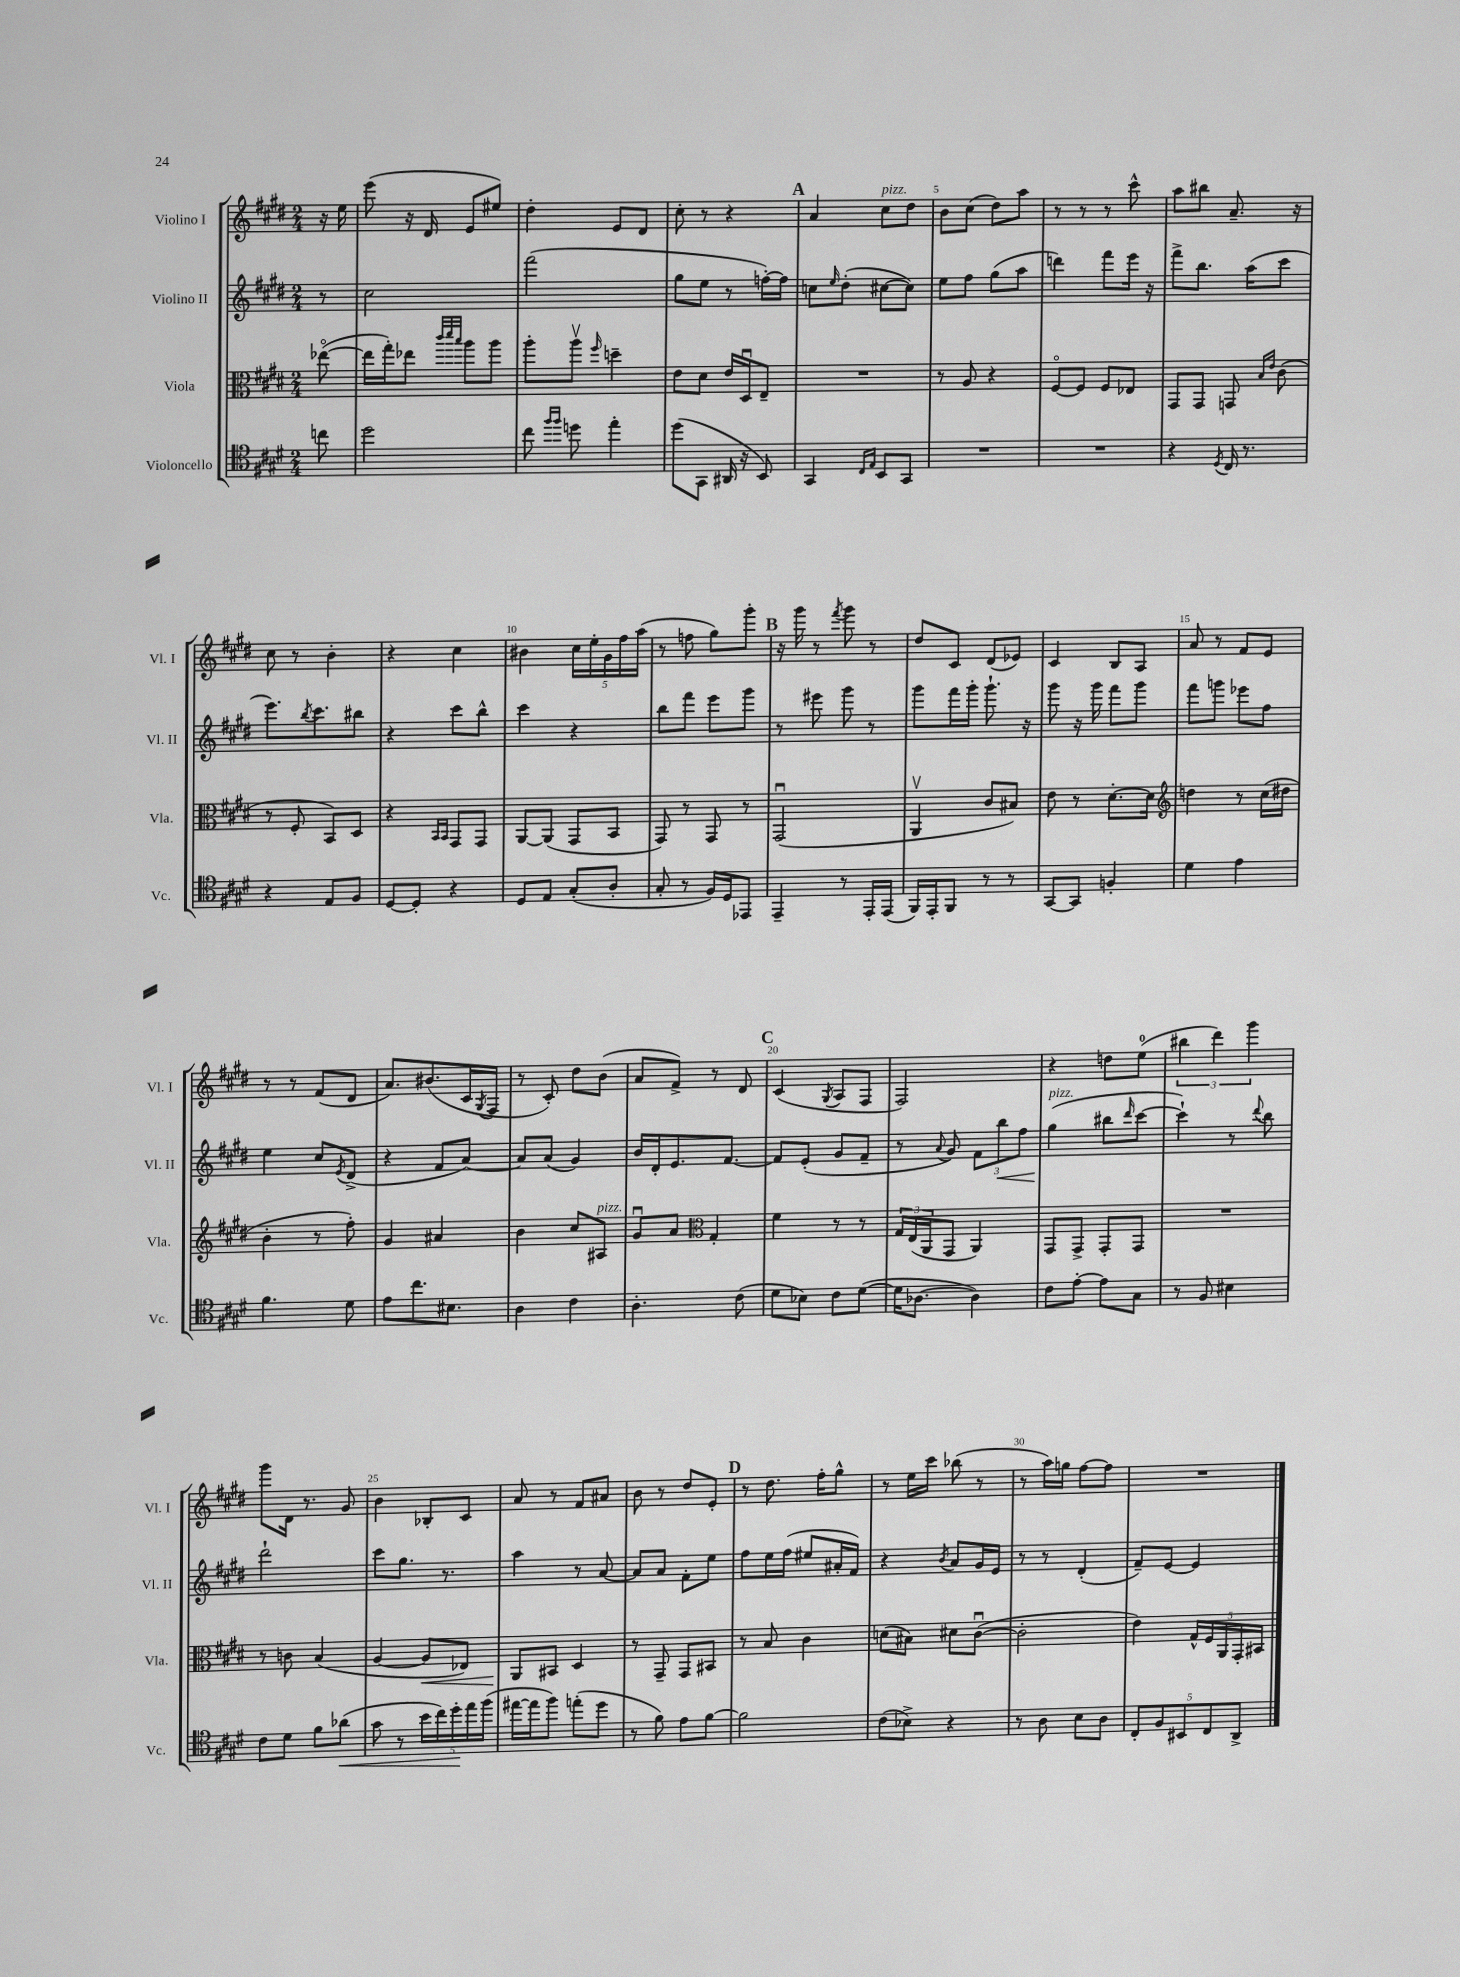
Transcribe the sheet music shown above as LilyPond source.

<<
\new StaffGroup <<
\new Staff = "s0" \with { instrumentName = "Violino I" shortInstrumentName = "Vl. I" } {
    \clef treble \key e \major \numericTimeSignature \time 2/4 \partial 8
    r16 e''16 |
    e'''8( r16 dis'16 e'8 eis''8) |
    dis''4-. e'8 dis'8 |
    cis''8-. r8 r4 |
    \mark \markup { \bold "A" } a'4 cis''8^\markup { \italic "pizz." } dis''8 |
    b'8 cis''8( dis''8) a''8 |
    r8 r8 r8 cis'''8-^ |
    a''8 bis''8 a'8.-- r16 |
    cis''8 r8 b'4-. |
    r4 cis''4 |
    bis'4 \tuplet 5/4 { cis''16 e''16-. gis'16 fis''16 a''16( } |
    r8 f''8 gis''8) gis'''8-. |
    \mark \markup { \bold "B" } r16 gis'''16 r8 \acciaccatura { fis'''8 } gis'''8 r8 |
    dis''8 cis'8 dis'8( ees'8) |
    cis'4 b8 a8 |
    a'8 r8 fis'8 e'8 |
    r8 r8 fis'8( dis'8 |
    a'8.) bis'8.( cis'16 \acciaccatura { gis8 } fis16 |
    r8 cis'8-.) dis''8 b'8( |
    a'8 fis'8->) r8 dis'8 |
    \mark \markup { \bold "C" } cis'4( \acciaccatura { gis8 } a8 fis8 |
    fis2) |
    r4 d''8 e''8-0( |
    \tuplet 3/2 { bis''4 dis'''4) gis'''4 } |
    gis'''8 dis'16 r8. gis'8 |
    b'4 bes8-. cis'8 |
    a'8 r8 fis'8 ais'8 |
    b'8 r8 dis''8 e'8-. |
    \mark \markup { \bold "D" } r8 dis''8. fis''16-. gis''8-^ |
    r8 e''16 cis'''16 bes''8( r8 |
    r8 a''16) g''16 fis''8~ fis''8 |
    R2 \bar "|." |
}
\new Staff = "s1" \with { instrumentName = "Violino II" shortInstrumentName = "Vl. II" } {
    \clef treble \key e \major \numericTimeSignature \time 2/4 \partial 8
    r8 |
    cis''2 |
    fis'''2( |
    gis''8 e''8 r8 f''16~-.) f''16 |
    \mark \markup { \bold "A" } c''8 \grace { e''16 } dis''8-.( cis''8~ cis''8) |
    e''8 fis''8 gis''8( a''8 |
    d'''4) fis'''8 e'''16 r16 |
    fis'''8-> b''8. a''16( cis'''8 |
    e'''8.) \acciaccatura { b''8 } cis'''8. bis''8 |
    r4 cis'''8 b''8-^ |
    cis'''4 r4 |
    b''8 fis'''8 e'''8 gis'''8 |
    \mark \markup { \bold "B" } r8 eis'''8 gis'''8 r8 |
    gis'''8 fis'''16 gis'''16-. gis'''8.-! r16 |
    gis'''8 r16 gis'''16 fis'''8 gis'''8 |
    fis'''8 g'''8 ees'''8 fis''8 |
    e''4 cis''8 \acciaccatura { e'8 } dis'8->( |
    r4 fis'8 a'8~) |
    a'8 a'8( gis'4) |
    b'16 dis'16-. e'8. fis'8.~ |
    \mark \markup { \bold "C" } fis'8 e'8-.( gis'8 fis'8-- |
    r8 \appoggiatura { a'8 } gis'8) \tuplet 3/2 { fis'8 b''8\< fis''8 } |
    gis''4\!^\markup { \italic "pizz." }( bis''8 \grace { dis'''16 } cis'''8~ |
    cis'''4-!) r8 \appoggiatura { dis'''8 } b''8 |
    dis'''2-! |
    cis'''8 gis''8. r8. |
    a''4 r8 a'8~ |
    a'8 a'8 fis'8-. e''8 |
    \mark \markup { \bold "D" } fis''8 e''16 fis''16( eis''8 ais'16-. fis'16) |
    r4 \acciaccatura { b'8 } a'8 gis'16 e'16 |
    r8 r8 dis'4-.( |
    fis'8--) e'8~ e'4 \bar "|." |
}
\new Staff = "s2" \with { instrumentName = "Viola" shortInstrumentName = "Vla." } {
    \clef alto \key e \major \numericTimeSignature \time 2/4 \partial 8
    ees''8~\flageolet( |
    ees''16 gis''16-.) ees''8 \grace { cis'''32 dis'''32 b''32 } a''8 a''8 |
    a''8-. a''8\upbow \grace { fis''16 } d''4-- |
    e'8 dis'8 e'16 dis16\downbow e8-- |
    \mark \markup { \bold "A" } R2 |
    r8 a8 r4 |
    fis8~\flageolet fis8 fis8 ees8 |
    gis,8 gis,8 g,8 \grace { b16 e'16 } cis'8( |
    r8 fis8-. b,8) dis8 |
    r4 \grace { b,16 b,16 } gis,8 gis,8 |
    a,8~ a,8( gis,8 b,8 |
    gis,8) r8 gis,8 r8 |
    \mark \markup { \bold "B" } gis,2\downbow( |
    a,4\upbow cis'8 bis8) |
    e'8 r8 dis'8.~-. dis'16 |
    \clef treble d''4 r8 cis''16( dis''16 |
    b'4-. r8 fis''8-.) |
    gis'4 ais'4 |
    b'4 cis''8 ais8^\markup { \italic "pizz." } |
    gis'8\downbow a'8 \clef alto gis4-. |
    \mark \markup { \bold "C" } fis'4 r8 r8 |
    \tuplet 3/2 { gis16 e16( a,16 } gis,8 a,4) |
    gis,8 gis,8-> gis,8-. gis,8 |
    R2 |
    r8 c'8 b4( |
    a4~ a8\< ees8) |
    a,8\! bis,8 dis4 |
    r8 gis,8-- gis,8 bis,8 |
    \mark \markup { \bold "D" } r8 b8 cis'4 |
    d'8( bis8) dis'8 cis'8~\downbow( |
    cis'2-. |
    e'4) \tuplet 5/4 { gis16-^ fis16 a,16 gis,16-. bis,16 } \bar "|." |
}
\new Staff = "s3" \with { instrumentName = "Violoncello" shortInstrumentName = "Vc." } {
    \clef tenor \key e \major \numericTimeSignature \time 2/4 \partial 8
    c''8 |
    dis''2 |
    cis''8 \grace { fis''16 fis''16 } d''8 e''4-. |
    dis''8( gis,8 ais,16 r16 b,8) |
    \mark \markup { \bold "A" } gis,4 \grace { cis16 e16 } b,8 gis,8 |
    R2 |
    R2 |
    r4 \acciaccatura { dis8 } cis16 r8. |
    r4 e8 fis8 |
    dis8~ dis8-. r4 |
    dis8 e8 gis8-.( a8-. |
    gis8-. r8 fis16) dis16 ees,8 |
    \mark \markup { \bold "B" } e,4-- r8 e,16-. e,16( |
    fis,16) e,16-. fis,8 r8 r8 |
    gis,8~ gis,8 f4-. |
    dis'4 e'4 |
    fis'4. dis'8 |
    e'8 cis''8. bis8. |
    a4 cis'4 |
    a4.-. cis'8( |
    \mark \markup { \bold "C" } dis'8 bes8) cis'8 dis'8~( |
    dis'16 aes8.~ aes4) |
    cis'8 e'8~-. e'8 gis8 |
    r8 fis8 bis4 |
    cis'8 dis'8 fis'8 aes'8\<( |
    gis'8 r8 \tuplet 5/4 { b'16 cis''16) dis''16-.\! e''16 fis''16( } |
    eis''16~ eis''16 fis''8) e''8-.( dis''8 |
    r8 fis'8) e'8 fis'8~ |
    \mark \markup { \bold "D" } fis'2 |
    cis'8( bes8->) r4 |
    r8 a8 b8 a8 |
    \tuplet 5/4 { cis8-. fis8 bis,8 cis8 a,8-> } \bar "|." |
}
>>
>>
\layout { \context { \Score \override BarNumber.break-visibility = ##(#f #t #t) barNumberVisibility = #(every-nth-bar-number-visible 5) } }
